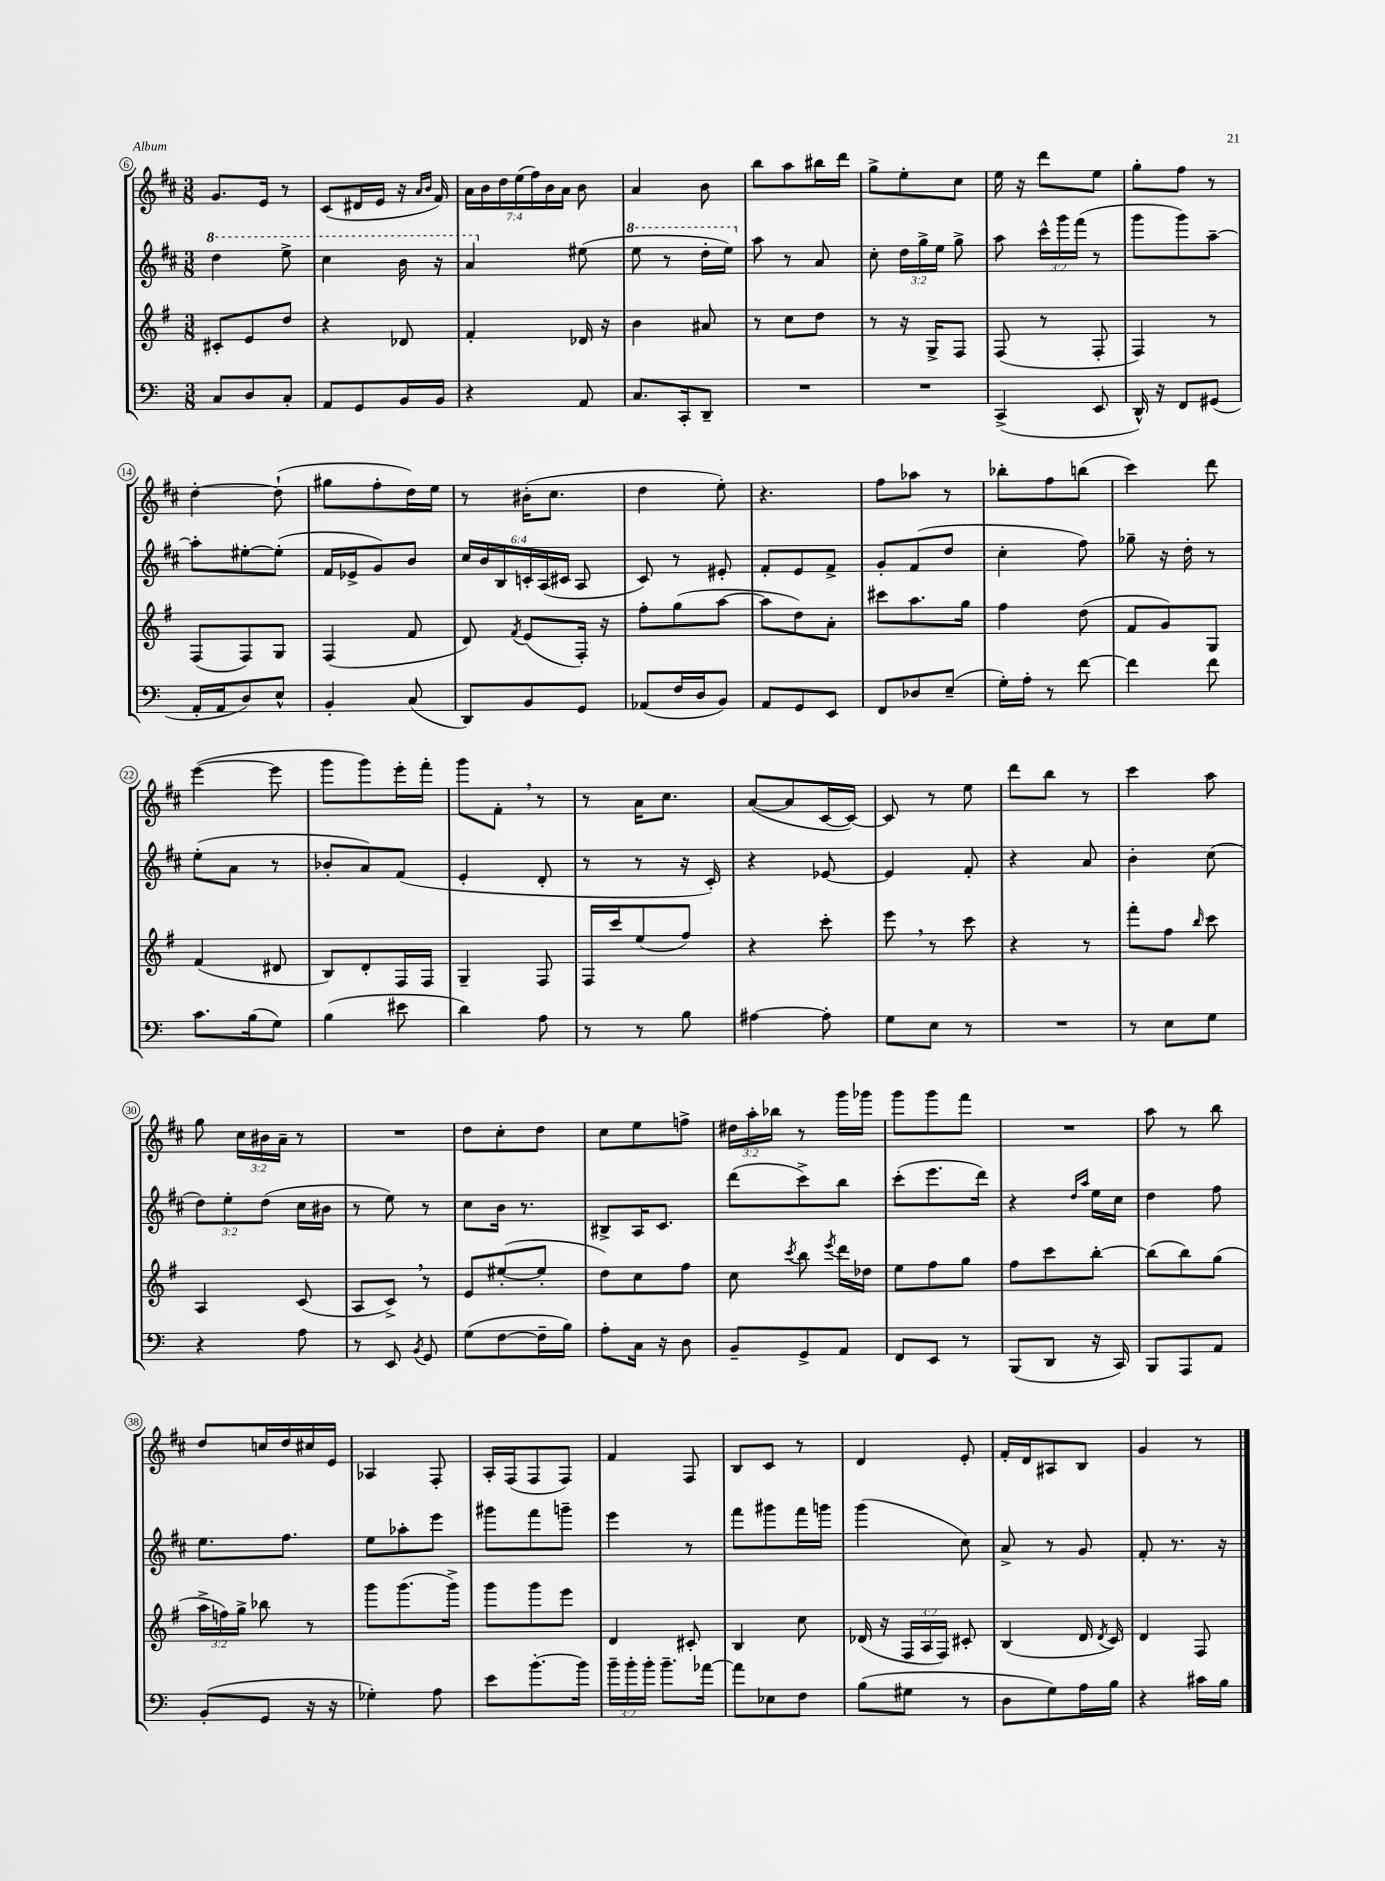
<<
\new StaffGroup <<
\new Staff = "s0" {
    \clef treble \key d \major \numericTimeSignature \time 3/8 \override Staff.TupletNumber.text = #tuplet-number::calc-fraction-text
    \autoBeamOff g'8.[ e'16] r8 |
    cis'8[( dis'16 e'16] r16 \grace { a'16[ b'16] } fis'16) |
    \tuplet 7/4 { a'16[ b'16 d''16 e''16( fis''16) b'16 a'16] } b'8 |
    a'4 b'8 |
    b''8[ a''8 bis''16 d'''16] |
    g''8[-> e''8-. cis''8] |
    e''16 r16 d'''8[ e''8] |
    g''8[-. fis''8] r8 |
    d''4~-. d''8-!( |
    gis''8[ fis''8-. d''16) e''16] |
    r8 bis'16[-.( cis''8.] |
    d''4 e''8-.) |
    r4. |
    fis''8[ aes''8] r8 |
    bes''8[-. fis''8 b''8]( |
    cis'''4) d'''8 |
    e'''4~( e'''8 |
    g'''8[ g'''8) e'''16-. fis'''16]-. |
    g'''8[ fis'8]-. \breathe r8 |
    r8 a'16[ cis''8.] |
    a'8[~( a'8 cis'16~ cis'16]~) |
    cis'8 r8 e''8 |
    d'''8[ b''8] r8 |
    cis'''4 a''8 |
    g''8 \tuplet 3/2 { cis''16[ bis'16 a'16]-- } r8 |
    R4. |
    d''8[ cis''8-. d''8] |
    cis''8[ e''8 f''8]-> |
    \tuplet 3/2 { dis''16[ a''16-. bes''16] } r8 g'''16[ ges'''16] |
    g'''8[ g'''8 fis'''8] |
    R4. |
    a''8 r8 b''8 |
    d''8[ c''16 d''16 cis''16 e'16] |
    aes4 fis8-. |
    a16[-. fis16( fis8 fis8]) |
    fis'4 fis8 |
    b8[ cis'8] r8 |
    d'4 e'8-. |
    fis'16[-. d'16 ais8 b8] |
    g'4 r8 \bar "|." |
}
\new Staff = "s1" {
    \clef treble \key d \major \numericTimeSignature \time 3/8 \override Staff.TupletNumber.text = #tuplet-number::calc-fraction-text
    \autoBeamOff \ottava #1 d'''4 e'''8-> |
    cis'''4 b''16 r16 |
    a''4 \ottava #0 eis''8( |
    \ottava #1 e'''8 r8 d'''16[-. e'''16]) \ottava #0 |
    a''8 r8 a'8 |
    cis''8-. \tuplet 3/2 { d''16[ g''16-> e''16] } g''8-> |
    a''8 \tuplet 3/2 { cis'''16[-^ g'''16 fis'''16]( } r8 |
    g'''8[ g'''8) a''8]~-- |
    a''8[-. eis''8~-. eis''8]-.( |
    fis'16[ ees'16-> g'8) b'8] |
    \tuplet 6/4 { cis''16[ b'16 b16 c'16-. a16( cis'16] } a8 |
    cis'8) r8 eis'8-. |
    fis'8[-. e'8 fis'8]-> |
    g'8[-. fis'8( d''8] |
    cis''4-. fis''8) |
    ges''8-- r16 d''16-. r8 |
    e''8[-.( a'8] r8 |
    bes'8[-. a'8) fis'8]( |
    e'4-. d'8-. |
    r8 r8 r16 cis'16-.) |
    r4 ees'8~ |
    ees'4 fis'8-. |
    r4 a'8 |
    b'4-. cis''8( |
    \tuplet 3/2 { d''8[) e''8-. d''8]( } cis''16[ bis'16] |
    r8 e''8) r8 |
    cis''8[ b'16] r8. |
    bis8[-> a16 cis'8.] |
    d'''8[( cis'''8->) b''8] |
    cis'''8[-.( e'''8. d'''16]) |
    r4 \grace { d''16[ a''16] } e''16[ cis''16] |
    d''4 fis''8 |
    e''8.[ fis''8.] |
    e''8[ aes''8-. e'''8] |
    gis'''8[ fis'''8 g'''8]-- |
    e'''4 r8 |
    fis'''8[ gis'''8 fis'''16 g'''16] |
    g'''4( cis''8) |
    a'8-> r8 g'8 |
    fis'8-. r8. r16 \bar "|." |
}
\new Staff = "s2" {
    \clef treble \key g \major \numericTimeSignature \time 3/8 \override Staff.TupletNumber.text = #tuplet-number::calc-fraction-text
    \autoBeamOff cis'8[-. e'8 d''8] |
    r4 des'8 |
    fis'4-. des'16 r16 |
    b'4 ais'8 |
    r8 c''8[ d''8] |
    r8 r16 g16[-> fis8] |
    fis8( r8 fis8-. |
    fis4) r8 |
    fis8[( fis8) g8] |
    fis4( fis'8 |
    d'8) \acciaccatura { fis'8 } e'8[( fis16]-.) r16 |
    fis''8[-. g''8( a''8]~ |
    a''8[ d''8) a'8]-. |
    cis'''8[ a''8. g''16] |
    fis''4 d''8( |
    fis'8[ g'8) g8] |
    fis'4( dis'8 |
    b8[) d'8-. fis16 fis16] |
    g4-- fis8 |
    fis16[ c'''16 e''8( fis''8]) |
    r4 c'''8-. |
    e'''8 \breathe r8 c'''8 |
    r4 r8 |
    fis'''8[-. fis''8] \grace { b''16 } c'''8 |
    a4 c'8( |
    a8[ c'8]->) \breathe r8 |
    e'8[ eis''8~-.( eis''8]-. |
    d''8[) c''8 fis''8] |
    c''8 \acciaccatura { c'''8 } b''8 \acciaccatura { e'''8 } d'''16[ des''16] |
    e''8[ fis''8 g''8] |
    fis''8[ c'''8 b''8]~-. |
    b''8[( b''8) g''8]( |
    \tuplet 3/2 { a''16[-> f''16) g''16]-> } bes''8 r8 |
    g'''8[ g'''8.( g'''16]->) |
    g'''8[ g'''8 e'''8] |
    d'4 cis'8-. |
    b4 c''8 |
    des'16( r16 \tuplet 3/2 { fis16[ a16 fis16]) } cis'8-. |
    b4( d'16 \acciaccatura { d'8 } c'16) |
    d'4 fis8 \bar "|." |
}
\new Staff = "s3" {
    \clef bass \key c \major \numericTimeSignature \time 3/8 \override Staff.TupletNumber.text = #tuplet-number::calc-fraction-text
    \autoBeamOff c8[ d8 c8]-. |
    a,8[ g,8 b,16 b,16] |
    r4 a,8 |
    c8.[ c,16-. d,8]-- |
    R4. |
    R4. |
    c,4->( e,8 |
    d,16-^) r16 f,8[ gis,8]( |
    a,16[-. a,16 d8) e8]-^ |
    b,4-. c8( |
    d,8[) b,8 g,8] |
    aes,8[( f16 d16 b,8]) |
    a,8[ g,8 e,8] |
    f,8[ des8 e8]--( |
    g16[-.) a16]-. r8 f'8~ |
    f'4 f'8 |
    c'8.[ b16( g8]) |
    b4( eis'8 |
    d'4) a8 |
    r8 r8 b8 |
    ais4~ ais8-. |
    g8[ e8] r8 |
    R4. |
    r8 e8[ g8] |
    r4 a8 |
    r8 e,8 \acciaccatura { b,8 } g,8 |
    g8[( f8~ f16-- b16]) |
    a8[-. c16] r16 d8 |
    b,8[-- g,8-> a,8] |
    f,8[ e,8] r8 |
    b,,8[( d,8] r16 c,16) |
    b,,8[ a,,8 a,8] |
    b,8[-.( g,8] r16 r16 |
    ges4-.) a8 |
    e'8[ b'8.~-. b'16] |
    \tuplet 3/2 { b'16[-- b'16-. b'16]-. } b'8.[-- aes'16]~ |
    aes'8[ ees8 f8] |
    b8[( gis8] r8 |
    d8[ g8) a16 b16] |
    r4 cis'16[ b16] \bar "|." |
}
>>
>>
\layout { \context { \Score currentBarNumber = #6 \override BarNumber.stencil = #(make-stencil-circler 0.1 0.3 ly:text-interface::print) } }
